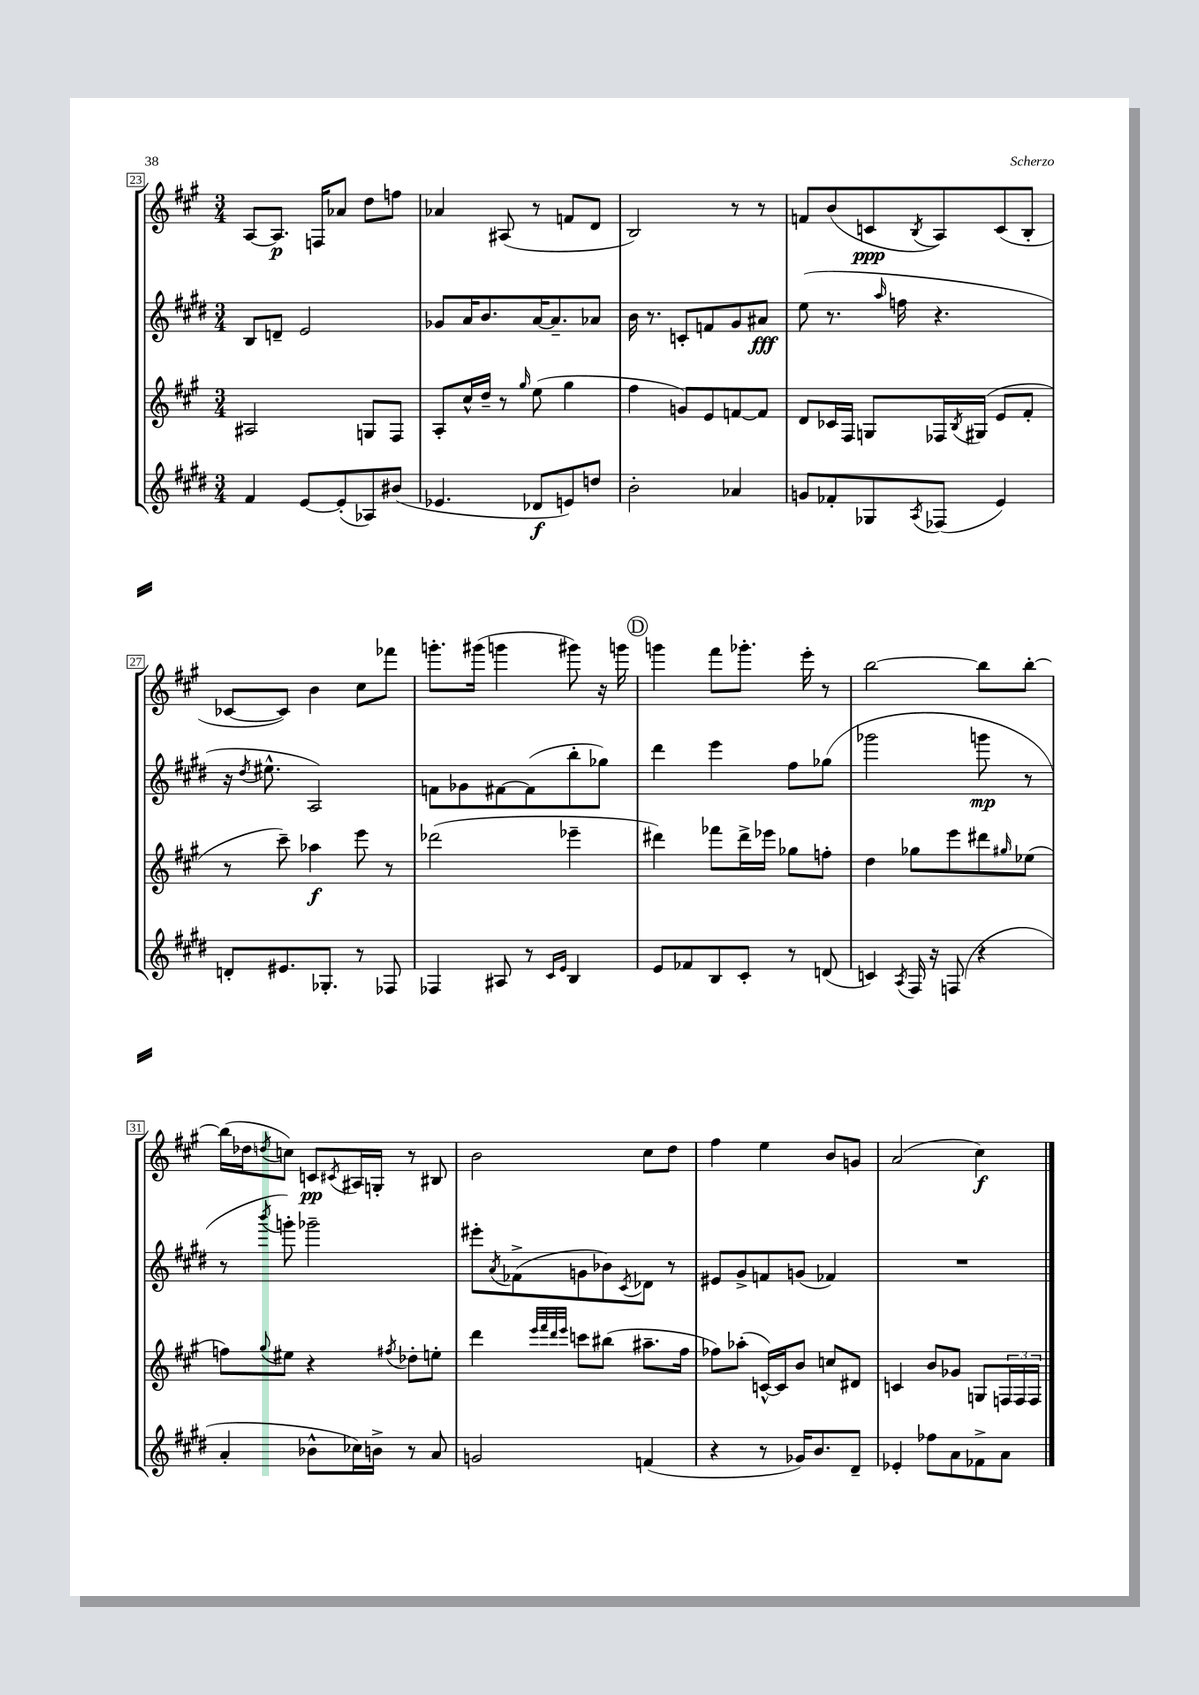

**kern	**kern	**kern	**kern
*staff4	*staff3	*staff2	*staff1
*clefG2	*clefG2	*clefG2	*clefG2
*k[f#c#g#d#]	*k[f#c#g#]	*k[f#c#g#d#]	*k[f#c#g#]
*M3/4	*M3/4	*M3/4	*M3/4
4f#/	2A#/	8B/L	[8A/L
.	.	8d~/J	8.A/]J
[8e/L	.	2e/	.
.	.	.	16F/LK
(8e'/]	.	.	8a-/J
8A-/)	8G/L	.	8dd\L
(8b#/J	8F#/J	.	8ff\J
=	=	=	=
4.e-/	8A'/L	8g-/L	4a-/
.	16cc#^^/L	16a/K	.
.	16dd~/JJ	8.b/	.
.	8r	.	(8A#/
.	16qqgg#/	.	.
8d-/L	(8ee\	[16a/K	8r
.	.	8.a~/]	.
8e/)	4gg#\	.	8f/L
8dd/J	.	8a-/J	8d/J
=	=	=	=
2b'\	4ff#\	16b\	2B/)
.	.	8.r	.
.	8g/L)	8c'/L	.
.	8e/	8f/	.
4a-/	[8f/	8g#/	8r
.	8f/]J	8a#/J	8r
=	=	=	=
8g/L	8d/L	(8ee\	8f/L
8f-'/	16c-/L	8.r	(8b/
.	16F#/JJ	.	.
8G-/	8G/L	.	8c/
.	.	16qqaa/	.
.	.	16ff\	.
8qA/	.	.	8qB/
(8F-/J	16F-/L	4.r	8A/)
.	8qB/	.	.
.	(16G#/JJ	.	.
4e/)	8e/L	.	(8c/
.	8f#'/J	.	8B'/J
=	=	=	=
8d'/L	8r	16r	[8c-/L
.	.	8qdd#/	.
.	.	8.ee#^^\	.
8.e#/	8ccc#~\)	.	8c-/]J)
.	4aa-\	2A/)	4b\
8.G-'/J	.	.	.
8r	8eee\	.	8cc#\L
8F-/	8r	.	8fff-\J
=	=	=	=
4F-/	(2ddd-\	8f\L	8.ggg'\L
.	.	8g-\	.
.	.	.	(16ggg#\Jk
8A#/	.	[8f#\	4ggg\
8r	.	(8f#\]	.
16qqc#/LL	.	.	.
16qqe/JJ	.	.	.
4B/	4eee-~\	8bb'\	8ggg#\)
.	.	8gg-\J)	16r
.	.	.	16ggg\
=	=	=	=
8e/L	4ddd#\)	4ddd#\	4ggg\
8f-/	.	.	.
8B/	8fff-\L	4eee\	8fff#\L
8c#'/J	16ddd#^\L	.	8.ggg-'\J
.	16eee-\JJ	.	.
8r	8gg-\L	8ff#\L	.
.	.	.	16eee'\
(8d/	8ff'\J	(8gg-\J	8r
=	=	=	=
4c/)	4dd\	2ggg-\	[2bb\
8qA/	.	.	.
16F#/	8gg-\L	.	.
16r	.	.	.
(8F/	8eee\	.	.
4r	8ddd#\	8ggg\	8bb\]L
.	16qqgg#/	.	.
.	(8ee-\J	8r	[8bb'\J
=	=	=	=
4a'/	8ff\L)	8r	(16bb\]LL
.	.	.	16dd-\J
.	8qqgg#/	8qbbb/	8qdd/
.	8ee#\J	8ggg'\)	8cc\J)
8b-^^\L	4r	2ggg-~\	8c/L
.	.	.	8qc#/
16cc-\L)	.	.	16A#/L
16b^\JJ	.	.	16G'/JJ
.	8qff#/	.	.
8r	8dd-'\L	.	8r
8a/	8ee'\J	.	8B#/
=	=	=	=
2g/	4ddd\	8eee#'\L	2b\
.	.	8qa/	.
.	.	(8f-^\	.
.	32qqeee/LLL	.	.
.	32qqfff#/	.	.
.	32qqddd/	.	.
.	32qqeee/JJJ	.	.
.	8ccc\L	8g\	.
.	(8bb#\J	8b-\)	.
.	.	8qc#/	.
(4f/	8.aa#~\L	8d-\J	8cc#\L
.	.	8r	8dd\J
.	16ff#\Jk	.	.
=	=	=	=
4r	8ff-\L)	8e#/L	4ff#\
.	(8aa-'\J	8g#^/	.
8r	[16c^^/LL)	8f/	4ee\
.	16c/]J	.	.
16g-/LK)	8b/J	(8g/J	.
8.b/	.	.	.
.	8cc/L	4f-/)	8b/L
8d#~/J	8d#/J	.	8g/J
=	=	=	=
4e-'/	4c/	2.r	(2a/
8ff-\L	8b/L	.	.
8a\	8g-/J	.	.
8f-^\	8G/L	.	4cc#\)
8a\J	24F/L	.	.
.	24F/	.	.
.	24F/JJ	.	.
==	==	==	==
*-	*-	*-	*-
